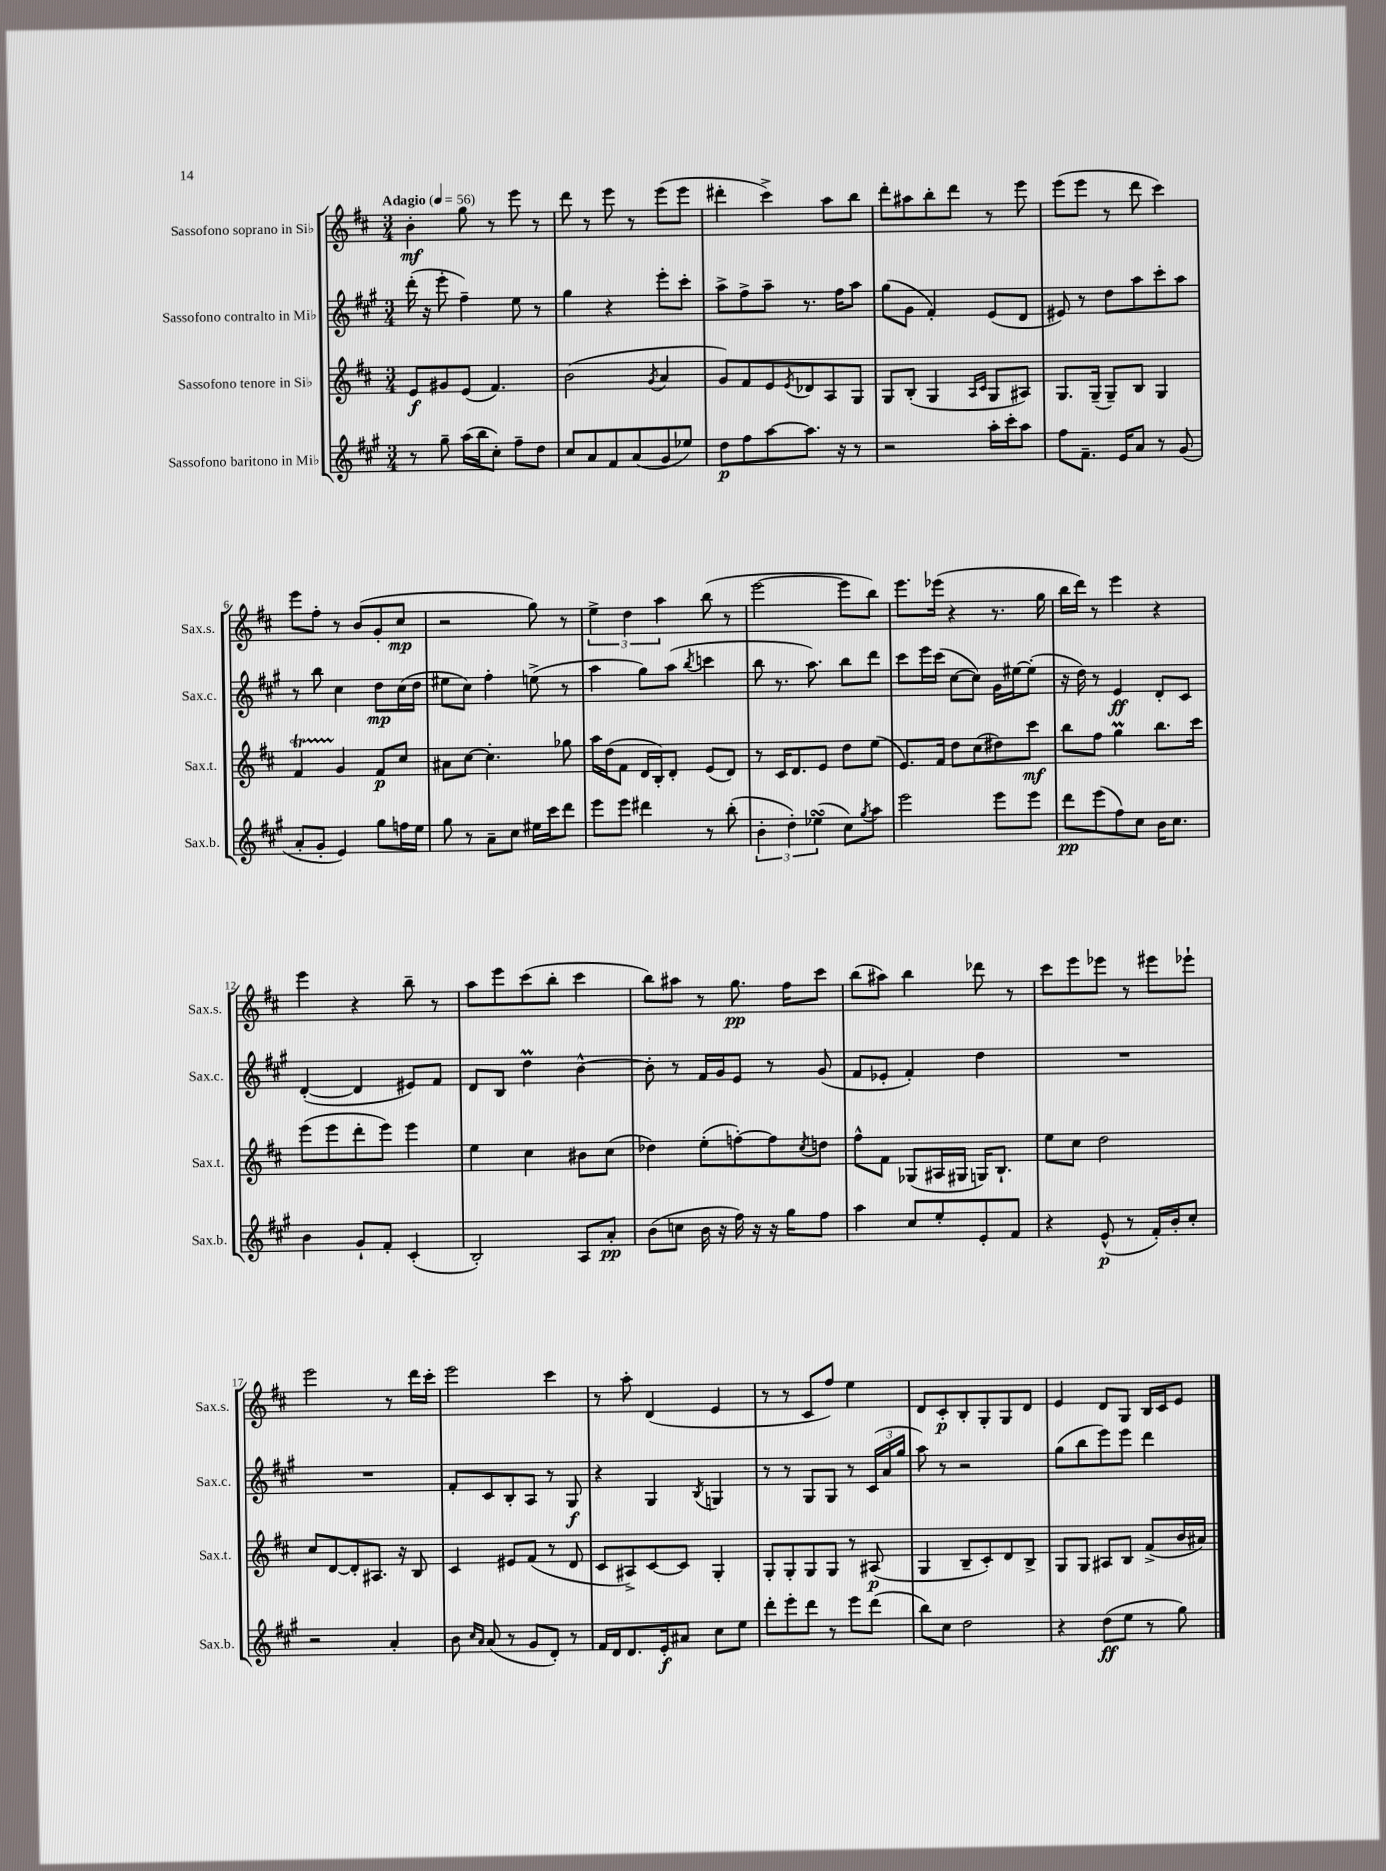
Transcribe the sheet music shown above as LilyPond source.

<<
\new StaffGroup <<
\new Staff = "s0" \with { instrumentName = "Sassofono soprano in Sib" shortInstrumentName = "Sax.s." } {
    \clef treble \key d \major \numericTimeSignature \time 3/4 \tempo "Adagio" 4 = 56
    b'4-.\mf g''8 r8 e'''8 r8 |
    d'''8 r8 e'''8 r8 e'''8( e'''8 |
    dis'''4-. cis'''4->) a''8 b''8 |
    d'''8-. ais''8 b''8-. d'''8 r8 e'''8 |
    e'''8( e'''8 r8 d'''8 cis'''4) |
    e'''8 fis''8-. r8 b'8( g'8-. cis''8\mp |
    r2 g''8) r8 |
    \tuplet 3/2 { e''4-> d''4 a''4 } b''8( r8 |
    e'''2~ e'''8 b''8) |
    e'''8. ees'''16( r4 r8. g''16 |
    b''16 d'''16) r8 e'''4 r4 |
    e'''4 r4 b''8-- r8 |
    a''8 e'''8 cis'''8( b''8-. cis'''4 |
    b''8) ais''8 r8 g''8.\pp fis''16 cis'''8 |
    b''8( ais''8) b''4 des'''8 r8 |
    cis'''8 e'''8 ees'''8 r8 eis'''8 ees'''8-! |
    e'''2 r8 d'''16 cis'''16-. |
    e'''2 cis'''4 |
    r8 a''8-. d'4( e'4 |
    r8 r8 cis'8 fis''8) e''4 |
    d'8 cis'8-.\p b8-. g8-. g8 d'8 |
    e'4 d'8 g8 b16 cis'16 e'8 \bar "|." |
}
\new Staff = "s1" \with { instrumentName = "Sassofono contralto in Mib" shortInstrumentName = "Sax.c." } {
    \clef treble \key a \major \numericTimeSignature \time 3/4
    d'''16-.( r16 e'''8-. fis''4--) e''8 r8 |
    gis''4 r4 e'''8-. cis'''8-. |
    a''8-> fis''8-> a''8-- r8. fis''16 a''8 |
    gis''8( gis'8 fis'4-.) e'8( d'8 |
    eis'8) r8 d''8 a''8 cis'''8-. a''8 |
    r8 b''8 cis''4 d''8\mp cis''16( d''16 |
    eis''8 cis''8) fis''4-. e''8->( r8 |
    a''4 gis''8) a''8( \acciaccatura { b''8 } c'''4 |
    b''8 r8. a''8.) b''8 d'''8 |
    cis'''8 e'''16 cis'''16( cis''8~ cis''8) gis'16 eis''16~ eis''8-.( |
    r16 d''16) r8 e'4\ff d'8-. cis'8 |
    d'4~-.( d'4 eis'8) fis'8 |
    d'8 b8 d''4\prall b'4~-^ |
    b'8-. r8 fis'16 gis'16 e'8 r8 gis'8( |
    fis'8 ees'8-. fis'4-.) d''4 |
    R2. |
    R2. |
    fis'8-. cis'8 b8-. a8 r8 gis8\f |
    r4 gis4 \acciaccatura { b8 } g4 |
    r8 r8 gis8 gis8 r8 \tuplet 3/2 { cis'16( a'16 gis''16 } |
    a''8) r8 r2 |
    gis''8( b''8 e'''8) e'''8 d'''4 \bar "|." |
}
\new Staff = "s2" \with { instrumentName = "Sassofono tenore in Sib" shortInstrumentName = "Sax.t." } {
    \clef treble \key d \major \numericTimeSignature \time 3/4
    e'8\f gis'8 e'8( fis'4.) |
    b'2( \acciaccatura { g'8 } a'4 |
    g'8) fis'8 e'8 \acciaccatura { e'8 } des'8 a8 g8 |
    g8 b8-.( g4 \grace { a16 cis'16 } g8 ais8) |
    g8. g16--( g8--) b8 g4 |
    fis'4\startTrillSpan g'4\stopTrillSpan fis'8\p cis''8 |
    ais'8 cis''8~ cis''4.-. ges''8 |
    a''16 d''16( fis'8 d'16 b16-.) d'8-. e'8( d'8) |
    r8 cis'16 d'8. e'8 d''8 e''8( |
    e'8.) fis'16 d''8 cis''8( dis''8) cis'''8\mf |
    b''8 fis''8 g''4\prall b''8. cis'''16 |
    e'''8( e'''8 d'''8-. e'''8) e'''4 |
    e''4 cis''4 bis'8 cis''8( |
    des''4) e''8-.( f''8~-.) f''8 \acciaccatura { cis''8 } d''8 |
    fis''8-^ fis'8 ges8( ais16 gis16 g16) b8.-! |
    e''8 cis''8 d''2 |
    cis''8 d'8~ d'8-. ais8. r16 b8 |
    cis'4 eis'8 fis'8( r8 d'8 |
    cis'8 ais8->) cis'8~ cis'8 g4-. |
    g8-. g8-. g8 g8 r8 ais8\p( |
    g4 b8-- cis'8-.) d'8 b8-> |
    g8 g8 ais8 b8 fis'8->( b'16 ais'16) \bar "|." |
}
\new Staff = "s3" \with { instrumentName = "Sassofono baritono in Mib" shortInstrumentName = "Sax.b." } {
    \clef treble \key a \major \numericTimeSignature \time 3/4
    r8 gis''8-- a''16( b''16 cis''8-.) fis''8-- d''8 |
    cis''8 a'8 fis'8 a'8( gis'8 ees''8) |
    d''8\p fis''8 a''8~ a''8. r16 r8 |
    r2 a''16-. cis'''16-. a''8 |
    fis''8 fis'8.-- e'16 a'8 r8 gis'8( |
    a'8-. gis'8-. e'4) gis''8 f''16 e''16 |
    gis''8 r8 a'8-- cis''8 eis''16 cis'''16 d'''8 |
    e'''8 e'''8 dis'''4 r8 b''8-.( |
    \tuplet 3/2 { b'4-. d''4-.) ees''4\turn( } cis''8) \acciaccatura { gis''8 } a''8 |
    e'''2 e'''8 e'''8 |
    d'''8\pp e'''8( fis''8) cis''8 b'16 cis''8. |
    b'4 gis'8-! fis'8-. cis'4-.( |
    b2-.) a8 a'8-.\pp |
    b'8( c''8 b'16 r16 fis''16) r16 r16 gis''16 fis''8 |
    a''4 cis''8 e''8-. e'8-. fis'8 |
    r4 e'8-^\p( r8 fis'16-.) b'16-. cis''8-. |
    r2 a'4-. |
    b'8 \grace { cis''16 a'16 } a'8( r8 gis'8 d'8-.) r8 |
    fis'16 d'16 d'8. e'16-.\f ais'8 cis''8 e''8 |
    d'''8-. e'''8-. d'''8 r8 e'''8 d'''8( |
    b''8) cis''8 d''2 |
    r4 d''8\ff( e''8 r8 gis''8) \bar "|." |
}
>>
>>
